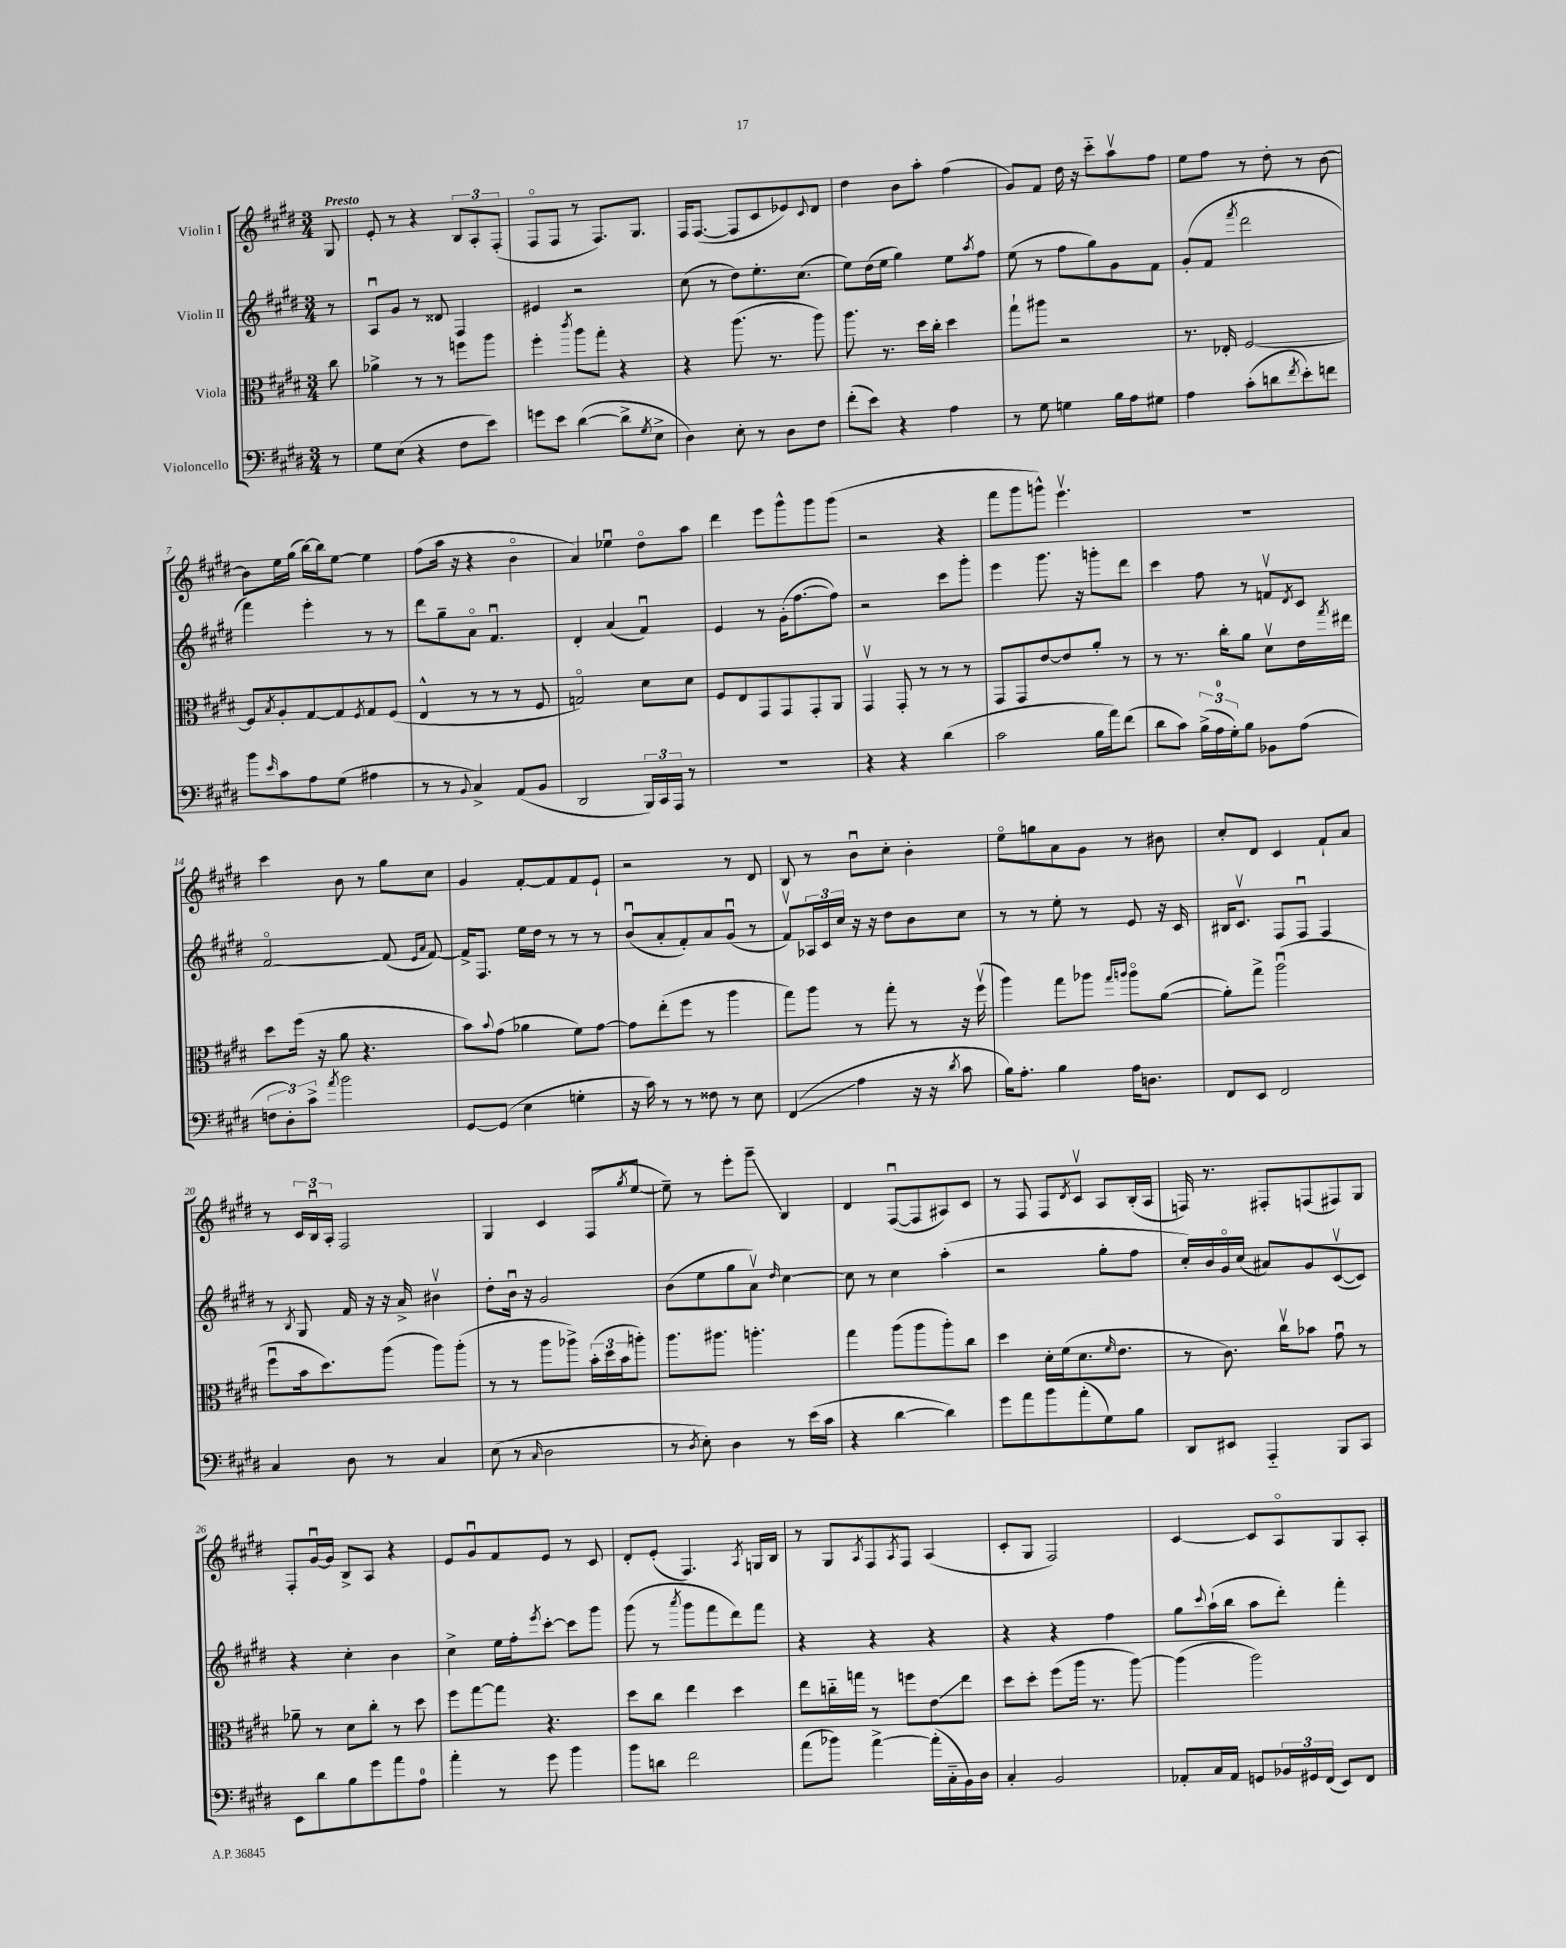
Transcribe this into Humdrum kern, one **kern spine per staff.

**kern	**kern	**kern	**kern
*staff4	*staff3	*staff2	*staff1
*clefF4	*clefC3	*clefG2	*clefG2
*k[f#c#g#d#]	*k[f#c#g#d#]	*k[f#c#g#d#]	*k[f#c#g#d#]
*M3/4	*M3/4	*M3/4	*M3/4
8r	8cc#	8r	8G#
=	=	=	=
8G#	4a-^	8Au	8e'
(8E	.	8g#	8r
4r	8r	8r	4r
.	8r	8d##	.
8F#	8ff	4F#	12B
.	.	.	12A'
8e)	8aa	.	.
.	.	.	(12F#'
=	=	=	=
8g	4ff#'	4e#	8F#o
8e	.	.	8F#
.	8qccc#	.	.
([4d#	8aa	2r	8r
.	8gg#'	.	8.F#)
8d#^]	4r	.	.
.	.	.	8.G#
8qG#	.	.	.
8E^	.	.	.
=	=	=	=
4D#)	4r	(8cc#	16F#
.	.	.	([8.F#
.	.	8r	.
8E'	(8.aa	8dd#)	8F#]
8r	.	8.ee'	8c#
.	8.r	.	.
8D#	.	.	8e-)
.	.	(8.cc#	.
.	.	.	8qqc#
8F#	8aa)	.	8d#
=	=	=	=
(8f#'	8.aa	8ee)	4dd#
8e)	.	(16dd#	.
.	8.r	16ee	.
4r	.	4gg#)	8b
.	16dd#	.	8aa'
.	16cc#'	.	.
4A	4dd#	8ee	(4ff#
.	.	8qaa	.
.	.	8ff#	.
=	=	=	=
8r	8gg#`	(8ee	8g#)
8G#	8aa#	8r	8f#
4G	2r	8ff#	16dd#
.	.	.	16r
.	.	8gg#)	8ccc#'~
16B	.	8g#	8aav
16A	.	.	.
8G#	.	8f#	8ff#
=	=	=	=
4A	8.r	(8g#'	8ee
.	.	8f#	8ff#
.	16E-'	.	.
.	.	8qfff#	.
(8c#'	[2F#	2ddd#	8r
8d	.	.	8dd#'
8qf#	.	.	.
8e')	.	.	8r
8f	.	.	[8b
=	=	=	=
8b	8F#]	4fff#)	8b]
16qqe	8qB	.	.
8c#	8A'	.	16ee
.	.	.	(16gg#
8A	[8G#	4eee'	[16bb)
.	.	.	16bb]
(8G#	8G#]	.	[8ee
.	8qF#	.	.
4A#	8G#	8r	4ee]
.	(8F#	8r	.
=	=	=	=
8r	4E^^	8ddd#	(8ff#
8r	.	8gg#~	16aa
.	.	.	16r
8qqBB	.	.	.
4C#^)	8r	8ao	4r
.	8r	4.f#u	.
(8AA	8r	.	4bo
8BB	8F#	.	.
=	=	=	=
2DD#	2Go)	4d#'	4a)
.	.	(4a	4ee-u
24BBB)	8d#	4f#u)	8dd#o
24CC#	.	.	.
24AAA	.	.	.
8r	8d#	.	8aa
=	=	=	=
2.r	8F#	4e	4ddd#
.	8E	.	.
.	8GG#	8r	8eee
.	8GG#	(16g#'	8ggg#^^
.	.	[8.ff#	.
.	8GG#'	.	8ggg#
.	8AA	8ff#])	(8ggg#
=	=	=	=
4r	4GG#v	2r	2r
4r	8GG#'	.	.
.	8r	.	.
(4d#	8r	8ccc#	4r
.	8r	8ggg#'	.
=	=	=	=
2c#	8GG#	4eee	8fff#
.	8GG#	.	8ggg#
.	[8e	8.ggg#	8ggg^^)
.	8e]	.	4.eeev
.	.	16r	.
16B	8a'	8ggg'	.
16a)	.	.	.
(8f#	8r	8ddd#	.
=	=	=	=
8d#	8r	4ccc#	2.r
8c#)	8.r	.	.
(24B^	.	8ff#	.
24A	.	.	.
.	16cc#'	.	.
24G#')	.	.	.
8B	8a	8r	.
8BB-	8d#v	8fv	.
.	.	8qd#	.
(8A	16e	8c#	.
.	8qgg#	.	.
.	16ee#	.	.
=	=	=	=
12F	8dd#	[2f#o	4ccc#
12D#')	.	.	.
.	(16ff#	.	.
12c#^	.	.	.
.	16r	.	.
8qa	.	.	.
2b	8a	.	8b
.	4.r	.	8r
.	.	(8f#]	8gg#
.	.	16qqe	.
.	.	16qqa	.
.	.	[8f#)	8cc#
=	=	=	=
[8GG#	8b)	16f#^]	4g#
.	.	8.F#	.
.	8qqb	.	.
(8GG#]	(8g#	.	.
4E	4a-	16ee	[8f#'
.	.	16dd#	.
.	.	8r	8f#]
4G'	8f#)	8r	8f#
.	[8g#	8r	8e`
=	=	=	=
16r	8g#]	(8bu	2r
16c#)	.	.	.
8r	(8ee'	8a'	.
8r	8ff#	8f#')	.
8F##	8r	8a	.
8r	4aa	(8g#u	8r
8E	.	8r	8d#
=	=	=	=
(4FF#	8gg#)	8f#v)	8B
.	8aa	24A-	8r
.	.	24c#	.
.	.	24cc#	.
4A	8r	16r	8bu
.	.	16r	.
.	8gg#'	8dd#	8cc#'
16r	8r	8b	4b'
16r	.	.	.
8qd#	.	.	.
8c#	16r	8cc#	.
.	(16ff#v	.	.
=	=	=	=
16B)	4aa)	8r	8eeo
8.A'	.	.	.
.	.	8r	8gg
4B	8gg#	8ee'	8a
.	8aa-	8r	8g#
.	16qqgg#	.	.
.	16qqaa	.	.
16A	8aao	8e	8r
8.D	.	.	.
.	([8a	16r	8b#
.	.	16c#	.
=	=	=	=
8FF#	8a'])	16B#	8cc#'
.	.	8.c#v	.
8EE	8gg#^	.	8d#
2FF#	(2aau	8F#	4c#
.	.	8F#u	.
.	.	4F#	8f#`
.	.	.	8a
=	=	=	=
4C#	8ff#u	8r	8r
.	.	8qB	.
.	16b	8G#	24c#
.	.	.	24Bu
.	8.dd#)	.	.
.	.	.	24A'
8D#	.	16f#	2F#
.	.	16r	.
8r	(8aa	16r	.
.	.	16a^	.
4C#	8aa)	4b#v	.
.	(8aa'	.	.
=	=	=	=
(8E	8r	8dd#'	4G#
8r	8r	16bu	.
.	.	16r	.
16qqC#	.	.	.
2D#	8aa	2g#	4c#
.	8aa-^)	.	.
.	(24b'	.	(8F#
.	24dd#	.	.
.	24b	.	.
.	.	.	8qgg#
.	8aa')	.	[8ee
=	=	=	=
8r	8.aa	(8b	8ee~])
8qD#	.	.	.
8E')	.	8ee	8r
.	8.aa#	.	.
4D#	.	8gg#	8eee'
.	4.aa'	8av)	8ggg#~
.	.	16qqdd#	.
8r	.	[4cc#	4B
(16e	.	.	.
16c#	.	.	.
=	=	=	=
4r	4gg#	8cc#]	4d#
.	.	8r	.
[4d#	(8aa	4cc#	([8F#u
.	8aa	.	8F#]
4d#])	8aa')	(4aa'	8A#)
.	8cc#	.	8c#
=	=	=	=
8g#	4dd#	2r	8r
8a	.	.	8F#
8b	16d#'	.	8F#
.	(16f#	.	.
.	.	.	8qd#
(8a'	8.d#	.	8c#v
8G#)	.	8gg#'	8A
.	16qqf#	.	.
.	8.e	.	.
8B	.	8ff#	(16B'
.	.	.	16A
=	=	=	=
8DD#	8r	16cc#')	16F)
.	.	16b	8.r
8EE#	8.c#)	16g#o	.
.	.	(16cc#	.
4AAA'~	.	8a#)	8F#'
.	16cc#v	.	.
.	8b-	8g#	(8F
8BBB	8g#u	([8c#v	8F#)
8CC#	8r	8c#])	8G#
=	=	=	=
8EE	8a-~	4r	8F#'
8d#	8r	.	[16g#u
.	.	.	16g#]
8B	8d#	4cc#'	8B^
8g#	8cc#'	.	8A
8a	8r	4b	4r
8A	8dd#	.	.
=	=	=	=
4a'	8ff#	4cc#^	8e
.	[8gg#	.	8g#u
8r	8gg#]	16ee	8f#
.	.	16ff#'	.
.	.	8qeee	.
8g#	4.r	[8ccc#'	8e
4b	.	8ccc#]	8r
.	.	8ggg#	8c#
=	=	=	=
8b	8dd#	(8ggg#	8d#'
8d	8cc#	8r	(8e'
.	.	8qaaa	.
2f#	4ee	8ggg#	4.F#)
.	.	8fff#	.
.	4dd#	8ddd#)	.
.	.	.	8qA
.	.	8fff#	16G
.	.	.	16B
=	=	=	=
(8a	8ee	4r	8r
8b-)	16cc'~	.	8G#
.	16gg	.	.
.	.	.	8qA
[4a^	8r	4r	8F#
.	.	.	8qA
.	8ff	.	8F#
(16a']	8e	4r	(4A
16C#'~	.	.	.
16BB)	8ee	.	.
16D#	.	.	.
=	=	=	=
4C#'	8dd#	4r	8c#'
.	8dd#'	.	8G#
2BB	(8ff#	4r	2F#)
.	16aa	.	.
.	8.r	.	.
.	.	4ff#	.
.	[8aa)	.	.
=	=	=	=
8AA-'	(4aa]	8gg#	[4c#
.	.	8qqccc#	.
16C#	.	(16aa`	.
16AA-	.	16bb	.
8GG	2aa)	8aa	8c#]
24BB-	.	8ddd#')	8Ao
24GG#	.	.	.
(24FF#	.	.	.
8EE)	.	4fff#'	8G#
8FF#	.	.	8A'
==	==	==	==
*-	*-	*-	*-
